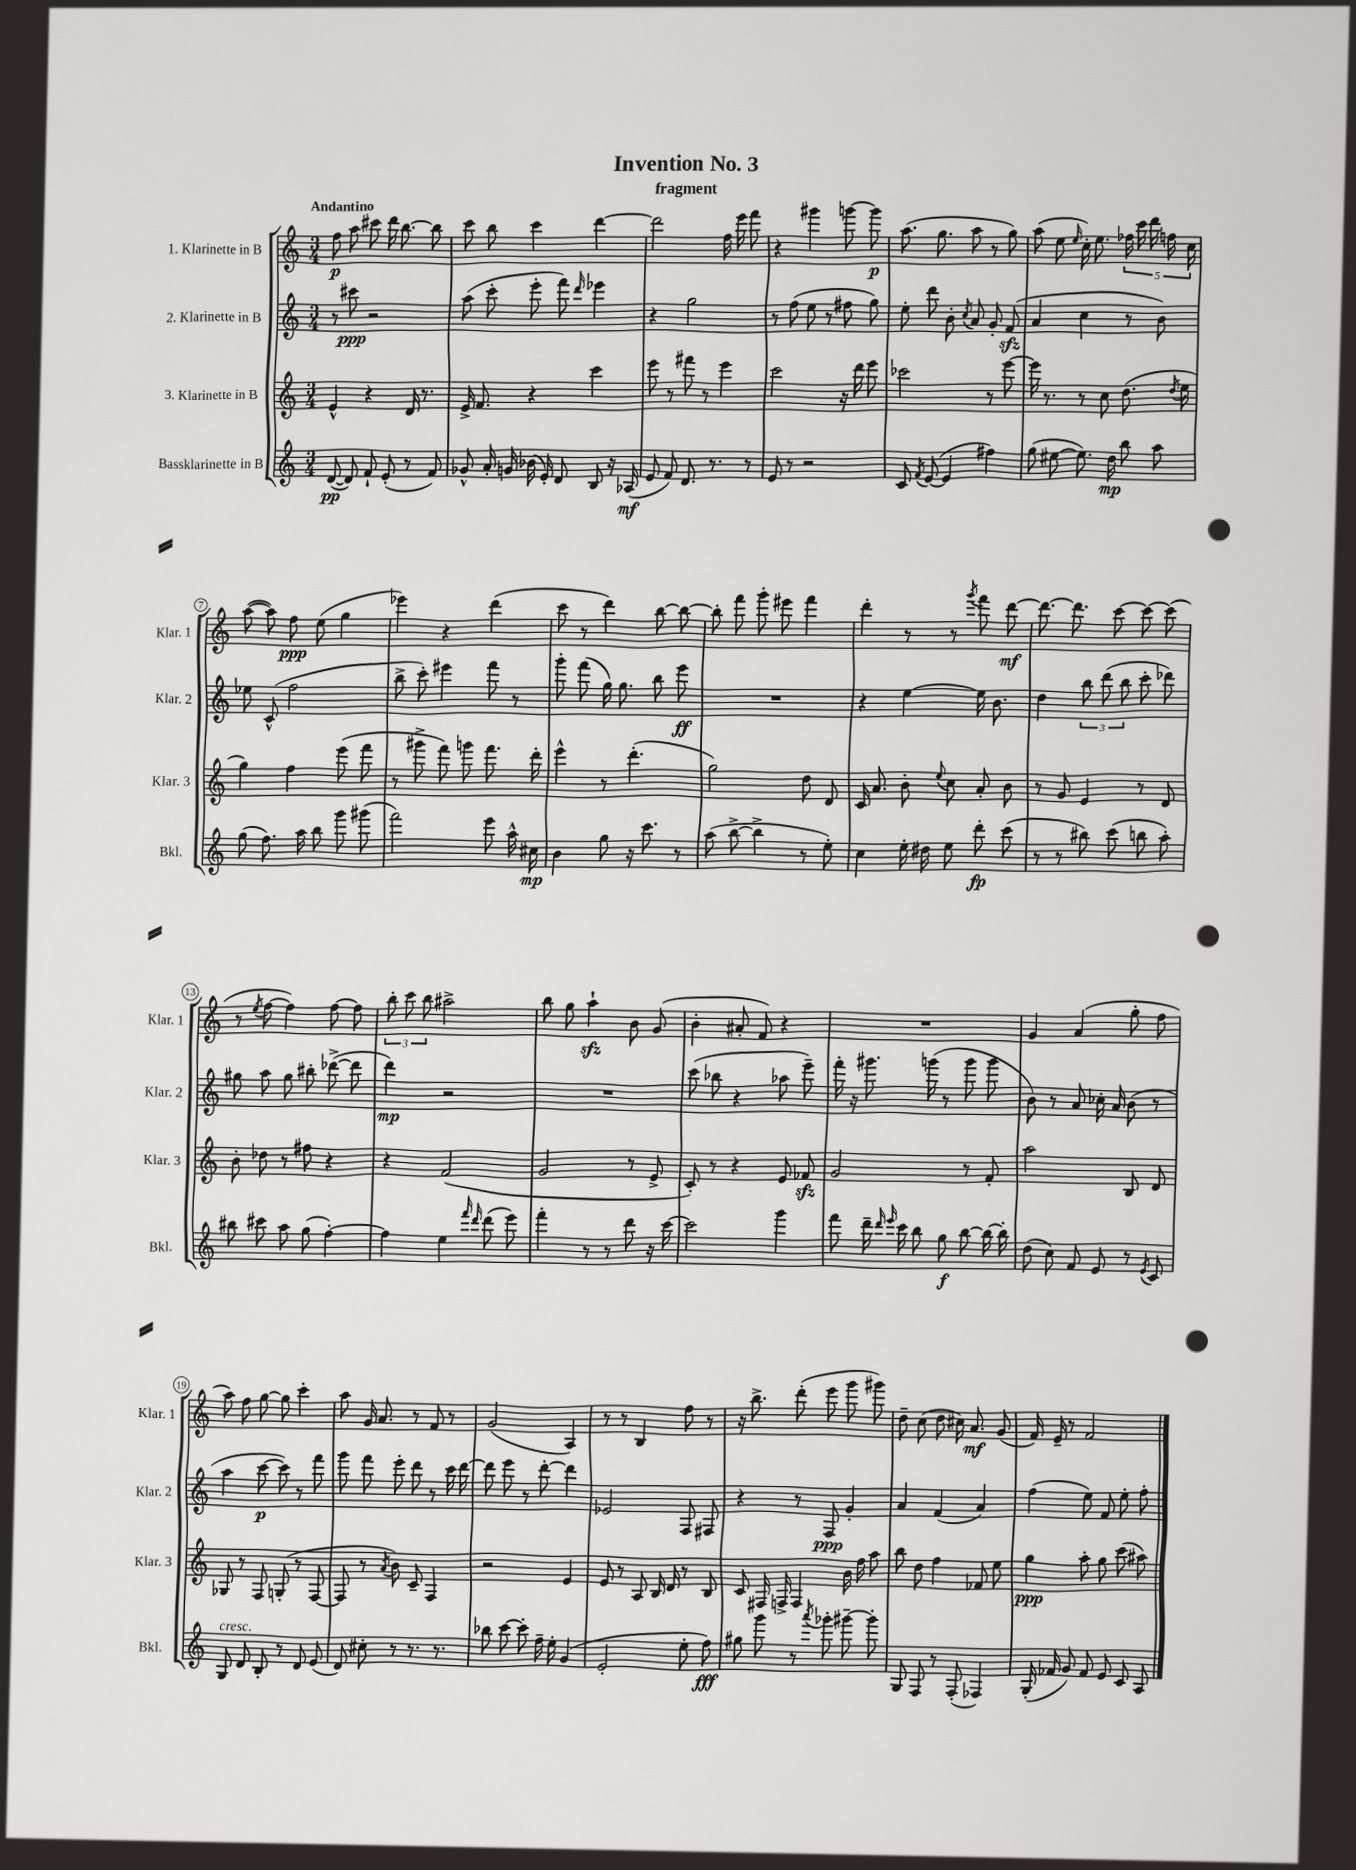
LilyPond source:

\header { title = "Invention No. 3" subtitle = "fragment" }
<<
\new StaffGroup <<
\new Staff = "s0" \with { instrumentName = "1. Klarinette in B" shortInstrumentName = "Klar. 1" } {
    \clef treble \key c \major \numericTimeSignature \time 3/4 \tempo "Andantino"
    \autoBeamOff f''8\p a''8 cis'''8 d'''16 b''8.~ b''8 |
    c'''8 b''8 c'''4 d'''4~ |
    d'''2 f''16 e'''16 f'''8 |
    r4 gis'''4 g'''8~ g'''8\p |
    a''8.( g''8. a''8 r8 g''8) |
    a''8( e''8 \grace { e''16 } c''16-.) e''8. \tuplet 5/4 { fes''16 c'''16 d'''16 f''16 c''16 } |
    a''8~( a''8) f''8\ppp e''8( g''4 |
    ees'''4) r4 d'''4( |
    c'''8 r8 d'''4) b''8~ b''8~ |
    b''8-. f'''8 g'''8-. eis'''8 f'''4 |
    d'''4-. r8 r8 \acciaccatura { g'''8 } f'''8 d'''8~\mf |
    d'''8.~ d'''8. c'''8~ c'''8~ c'''8( |
    r8 \acciaccatura { e''8 } f''8~ f''4) f''8~ f''8 |
    \tuplet 3/2 { b''8-. c'''8 b''8 } ais''2-> |
    b''8 g''8 a''4-!\sfz b'8 g'8( |
    b'4-. ais'8-. f'8) r4 |
    R2. |
    g'4 a'4( g''8-. f''8 |
    a''8) f''8 g''8~ g''8 c'''4-. |
    a''8 g'16 a'8. r8 f'8 r8 |
    g'2( a4) |
    r8 r8 b4 f''8 r8 |
    r16 b''8.-> d'''8-.( e'''8 g'''8 gis'''8) |
    d''8-- c''8( d''8 cis''16) a'8.\mf g'8( |
    f'16) e'16-- r8 f'2 \bar "|." |
}
\new Staff = "s1" \with { instrumentName = "2. Klarinette in B" shortInstrumentName = "Klar. 2" } {
    \clef treble \key c \major \numericTimeSignature \time 3/4
    \autoBeamOff r8 cis'''8\ppp r2 |
    a''8( c'''8-. e'''8-. f'''8) \grace { d'''16 } ees'''4 |
    r4 g''2 |
    r8 f''8( e''8 r8 fis''8 g''8) |
    e''8-. d'''8 b'8-. \acciaccatura { c''8 } a'8 g'8-. f'8\sfz( |
    a'4 c''4 r8 b'8) |
    ees''8 c'8-^( f''2 |
    b''8-> c'''8-.) eis'''4 f'''8 r8 |
    g'''8-. f'''8( g''16) g''8. b''8 e'''8\ff |
    R2. |
    r4 e''4~ e''16 b'8. |
    d''4 \tuplet 3/2 { b''8 d'''8( b''8 } c'''8-. des'''8) |
    gis''8 a''8 gis''8 bis''8-. des'''8~->( des'''8 |
    d'''4\mp) r2 |
    R2. |
    c'''8( bes''8 r4 aes''8 e'''8--) |
    f'''16-. r16 gis'''8. g'''16( r8 g'''8 g'''8 |
    b'8) r8 a'8 ces''16-. a'16 b'8( r8 |
    a''4 c'''8~\p c'''8) r8 f'''8 |
    g'''8 f'''8 e'''8-. d'''8 r8 c'''16 d'''16~ |
    d'''8 e'''8 r8 d'''8~-. d'''4 |
    ees'2 f8 fis8 |
    r4 r8 f8\ppp g'4-. |
    a'4 f'4( a'4) |
    f''4( e''8) f'8 e''8-. f''8-. \bar "|." |
}
\new Staff = "s2" \with { instrumentName = "3. Klarinette in B" shortInstrumentName = "Klar. 3" } {
    \clef treble \key c \major \numericTimeSignature \time 3/4
    \autoBeamOff e'4-^ r4 d'16 r8. |
    e'16-> f'8. r4 c'''4 |
    e'''8 r8 fis'''8 r8 e'''4 |
    c'''2 r16 d'''16 e'''8 |
    ces'''2 r8 e'''8~ |
    e'''16 r8. r8 c''8 d''8.( \acciaccatura { d''8 } e''16 |
    g''4) f''4 e'''8( f'''8 |
    r8 gis'''8-> f'''8) g'''8 f'''8. d'''16-. |
    e'''4-^ r8 d'''4.-.( |
    g''2) d''8 d'8 |
    c'16 a'8. b'8-. \appoggiatura { e''8 } c''8 a'8-. b'8 |
    r8 g'8 e'4 r8 d'8 |
    b'8-. des''8 r8 fis''8 r4 |
    r4 f'2( |
    g'2 r8 e'8-> |
    c'8-.) r8 r4 e'8 fes'8\sfz |
    g'2 r8 f'8-. |
    a''2 b8 d'8 |
    ges8 r8 f8 g8-.( r8 f8~ |
    f8 r8 \acciaccatura { a'8 } b'8) c'8-- f4 |
    r2 e'4 |
    e'8 r8 a8 b16 d'16 r8 b8 |
    c'8 fis16 f16-> f4 b'16 f''16 a''8 |
    b''8 d''8 f''4 fes'8 e''8 |
    g''4\ppp a''8-. g''8 c'''8( ais''8) \bar "|." |
}
\new Staff = "s3" \with { instrumentName = "Bassklarinette in B" shortInstrumentName = "Bkl." } {
    \clef treble \key c \major \numericTimeSignature \time 3/4
    \autoBeamOff d'8~\pp( d'8) f'8-! e'8-.( r8 f'8) |
    ges'8-^ a'16-. g'16 bes'16( e'16-.) d'8 b8 r16 aes16\mf( |
    e'8 f'8) d'8. r8. r8 |
    e'8 r8 r2 |
    c'8 \acciaccatura { f'8 } e'8~( e'4 fis''4) |
    g''8( eis''8~ eis''8.) d''16\mp b''8 a''8 |
    g''8( f''8.) a''16 b''8 g'''8 gis'''8( |
    f'''2) e'''8 a''16-^ cis''16\mp |
    b'4 g''8 r16 c'''8. r8 |
    a''8( b''8~-> b''4-> r8 e''8-.) |
    c''4 e''16-. dis''16 e''8 d'''8-.\fp c'''8( |
    r8 r8 bis''8) c'''8( b''8 a''8-.) |
    bis''8 cis'''8 a''8 g''8( f''4~-.) |
    f''4 e''4 \grace { f'''16 d'''16 } d'''8( e'''8) |
    f'''4-. r8 r8 d'''8 r16 c'''16~ |
    c'''2 g'''4 |
    f'''8 d'''16-- \grace { d'''16 e'''16 } c'''16 b''8 g''8\f b''8~ b''16~ b''16-. |
    d''8( c''8) f'8 e'8 r8 \acciaccatura { e'8 } c'8 |
    g8^\markup { \italic "cresc." } d'8 b8-. r8 d'8 e'8( |
    d'8) cis''8-. r8 r8. r8. |
    bes''8 c'''8~ c'''8-. f''16-- e''16-. g'4( |
    e'2-. e''8-. f''8\fff) |
    gis''8 g'''8 r8 \acciaccatura { a'''8 } ges'''8-. gis'''8~-- gis'''8-. |
    g8 f8 r8 f8-.( fes4) |
    g16-.( fes'16 g'8) fes'8 e'8 c'8 a8 \bar "|." |
}
>>
>>
\layout { \context { \Score \override BarNumber.stencil = #(make-stencil-circler 0.1 0.3 ly:text-interface::print) } }
